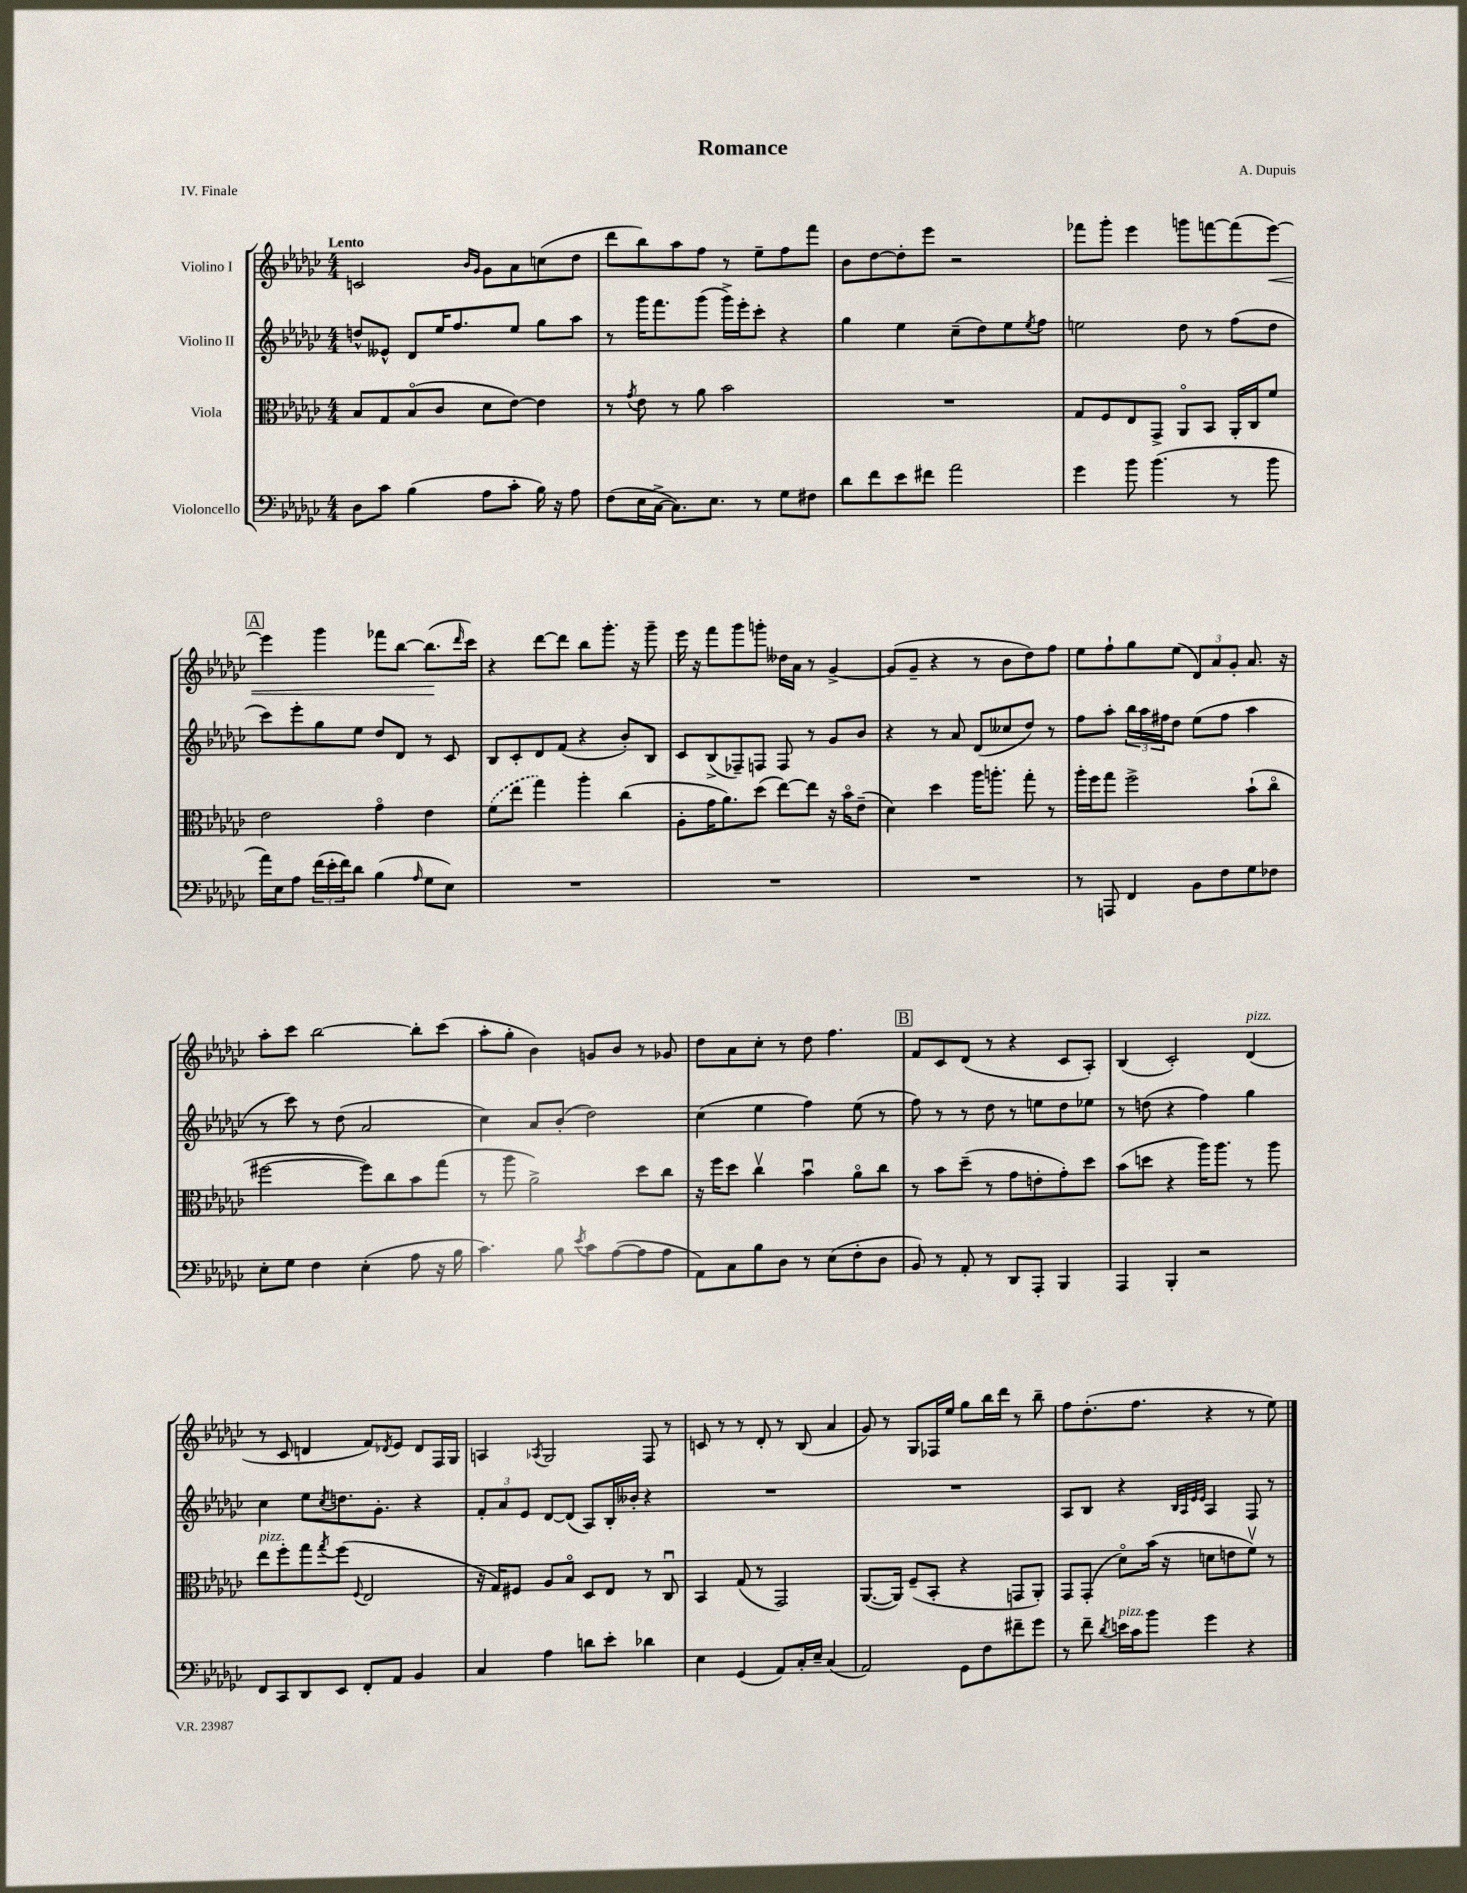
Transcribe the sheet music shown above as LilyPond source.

\header { title = "Romance" composer = "A. Dupuis" piece = "IV. Finale" }
<<
\new StaffGroup <<
\new Staff = "s0" \with { instrumentName = "Violino I" } {
    \clef treble \key ges \major \numericTimeSignature \time 4/4 \tempo "Lento"
    c'2 \grace { bes'16 ges'16 } ges'8 aes'8 c''8( des''8 |
    des'''8 bes''8) aes''8 f''8 r8 ees''8-- f''8 f'''8 |
    bes'8 des''8~ des''8-. ees'''8 r2 |
    fes'''8 ges'''8-. ees'''4 g'''8 f'''8~ f'''8( ees'''8~\<) |
    \mark \markup { \box "A" } ees'''4 ges'''4 fes'''8 bes''8~ bes''8.\!( \grace { des'''16 } ces'''16) |
    r4 des'''8~ des'''8 bes''8 ges'''8.-. r16 ges'''8-- |
    ees'''16 r16 f'''8 ges'''8 g'''8-. deses''16 aes'16 r8 ges'4~-> |
    ges'8( ges'8-- r4 r8 bes'8 des''8) f''8 |
    ees''8 f''8-! ges''8 ees''8( \tuplet 3/2 { des'8) aes'8 ges'8-. } aes'8. r16 |
    aes''8-. ces'''8 bes''2~ bes''8-. ces'''8( |
    aes''8-. ges''8-. bes'4) g'8 bes'8 r8 ges'8 |
    des''8 aes'8 ces''8-. r8 des''8 f''4. |
    \mark \markup { \box "B" } f'8 ces'8 des'8( r8 r4 ces'8 aes8-.) |
    bes4( ces'2-.) des'4^\markup { \italic "pizz." }( |
    r8 ces'8 d'4 f'8) \acciaccatura { des'8 } ees'8 des'8 f16 ges16 |
    a4 \acciaccatura { aes8 } ges2 f8 r8 |
    c'8 r8 r8 des'8-. r8 bes8( aes'4 |
    ges'8) r8 ges8 fes16 ees''16 ges''8 bes''16 des'''16 r8 bes''8-- |
    f''8 des''8.-.( f''8. r4 r8 ees''8) \bar "|." |
}
\new Staff = "s1" \with { instrumentName = "Violino II" } {
    \clef treble \key ges \major \numericTimeSignature \time 4/4
    d''8-^ eeses'8-^ des'8 ees''16 f''8. ees''8 ges''8 aes''8 |
    r8 ges'''16 f'''8. ges'''8( ges'''16->) ees'''16-. ces'''8-. r4 |
    ges''4 ees''4 ces''8--( des''8) ees''8 \acciaccatura { ees''8 } f''8 |
    e''2 des''8 r8 f''8( des''8 |
    \mark \markup { \box "A" } ces'''8) ees'''8-. ges''8 ees''8 des''8 des'8 r8 ces'8 |
    bes8 ces'8-. des'8 f'8( r4 bes'8-.) bes8 |
    ces'8 bes8->( fes8--) f8 f8 r8 ges'8 bes'8 |
    r4 r8 aes'8 des'8( ceses''8 des''8) r8 |
    f''8 aes''8-. \tuplet 3/2 { bes''16 aes''16 fis''16 } des''8 ees''8( fis''8 aes''4 |
    r8 ces'''8) r8 des''8( aes'2 |
    ces''4) aes'8 bes'8-.( des''2) |
    ces''4( ees''4 f''4) ees''8( r8 |
    \mark \markup { \box "B" } f''8) r8 r8 des''8 r8 e''8 des''8 ees''8 |
    r8 d''8( r4 f''4) ges''4 |
    ces''4 ees''8 \acciaccatura { ces''8 } d''8. ges'8.-. r4 |
    \tuplet 3/2 { f'8-. aes'8 ees'8 } des'8~ des'8( aes8) bes16-. beses'16-. r4 |
    R1 |
    R1 |
    aes8 bes8 r4 \grace { bes32 aes32 ees'32 ees'32 } aes4 f8 r8 \bar "|." |
}
\new Staff = "s2" \with { instrumentName = "Viola" } {
    \clef alto \key ges \major \numericTimeSignature \time 4/4
    bes8 ges8 bes8\flageolet( ces'8 des'8 ees'8~) ees'4 |
    r8 \acciaccatura { ges'8 } ees'8 r8 aes'8 bes'2 |
    R1 |
    ges8 f8 ees8 ges,8-> aes,8\flageolet bes,8 aes,16-. ces16 f'8 |
    \mark \markup { \box "A" } ees'2 ges'4\flageolet ees'4 |
    \once \slurDashed f'8( ees''8 ges''4) aes''4-. ces''4( |
    aes8-. ges'16 aes'8.) des''8( ees''8~) ees''8 r16 bes'16\flageolet ees'8--( |
    des'4) des''4 aes''16 a''8.-. ges''8-. r8 |
    aes''16-. f''16 ges''8 f''2-> bes'8-!( ces''8\flageolet |
    fis''2~ fis''8) ces''8 bes'8 ges''8( |
    r8 aes''8 aes'2->) des''8 ces''8 |
    r16 f''16 des''8 ces''4\upbow bes'4\downbow aes'8\flageolet ces''8 |
    \mark \markup { \box "B" } r8 bes'8 des''8--( r8 ges'8 e'8-. ges'8-.) des''8 |
    bes'8( d''8 r4 aes''16) aes''8. r8 aes''8 |
    ees''8^\markup { \italic "pizz." } f''8-. ges''8 \acciaccatura { ges''8 } f''8( \appoggiatura { f8 } ees2 |
    r16 ges16) fis8 aes8 bes8\flageolet des8 ees8 r8 ces8\downbow |
    bes,4 ges8( r8 ges,2) |
    aes,8.~( aes,16) f8--( bes,8-. r4 g,8 aes,8-.) |
    ges,8 ges,8-.( des'8\flageolet) bes'16( r16 d'8 e'8 f'8\upbow) r8 \bar "|." |
}
\new Staff = "s3" \with { instrumentName = "Violoncello" } {
    \clef bass \key ges \major \numericTimeSignature \time 4/4
    des8 ces'8 bes4( aes8 ces'8-. bes16) r16 aes8 |
    f8( ees16 ces16~-> ces8.) ees8. r8 ges8 fis8 |
    des'8 f'8 ees'8 fis'8 aes'2 |
    ges'4 bes'8 bes'4.( r8 bes'8 |
    \mark \markup { \box "A" } aes'16) ees16 aes8 \tuplet 3/2 { f'16( ees'16-. f'16) } des'8 bes4( \grace { aes16 } ges8 ees8) |
    R1 |
    R1 |
    R1 |
    r8 a,,8 f,4 bes,8 f8 ges8 fes8 |
    ees8-. ges8 f4 ees4-.( aes8 r16 bes16 |
    ces'4.) bes8 \acciaccatura { ees'8 } ces'8 aes8~( aes8 aes8 |
    aes,8) ces8 bes8 des8 r8 ees8( f8-. des8 |
    \mark \markup { \box "B" } bes,8) r8 aes,8-. r8 des,8 aes,,8-. bes,,4 |
    aes,,4 bes,,4-. r2 |
    f,8 ces,8 des,8 ees,8 f,8-. aes,8 bes,4 |
    ces4 aes4 d'8 ees'8-. des'4 |
    ees4 ges,4( aes,8) ces16-. ees16-- ces4( |
    aes,2) ges,8 f8 fis'8-- ges'8 |
    r8 f'8-- \acciaccatura { des'8 } e'16^\markup { \italic "pizz." } ces'16 bes'8 ges'4 r4 \bar "|." |
}
>>
>>
\layout { \context { \Score \remove "Bar_number_engraver" } }
